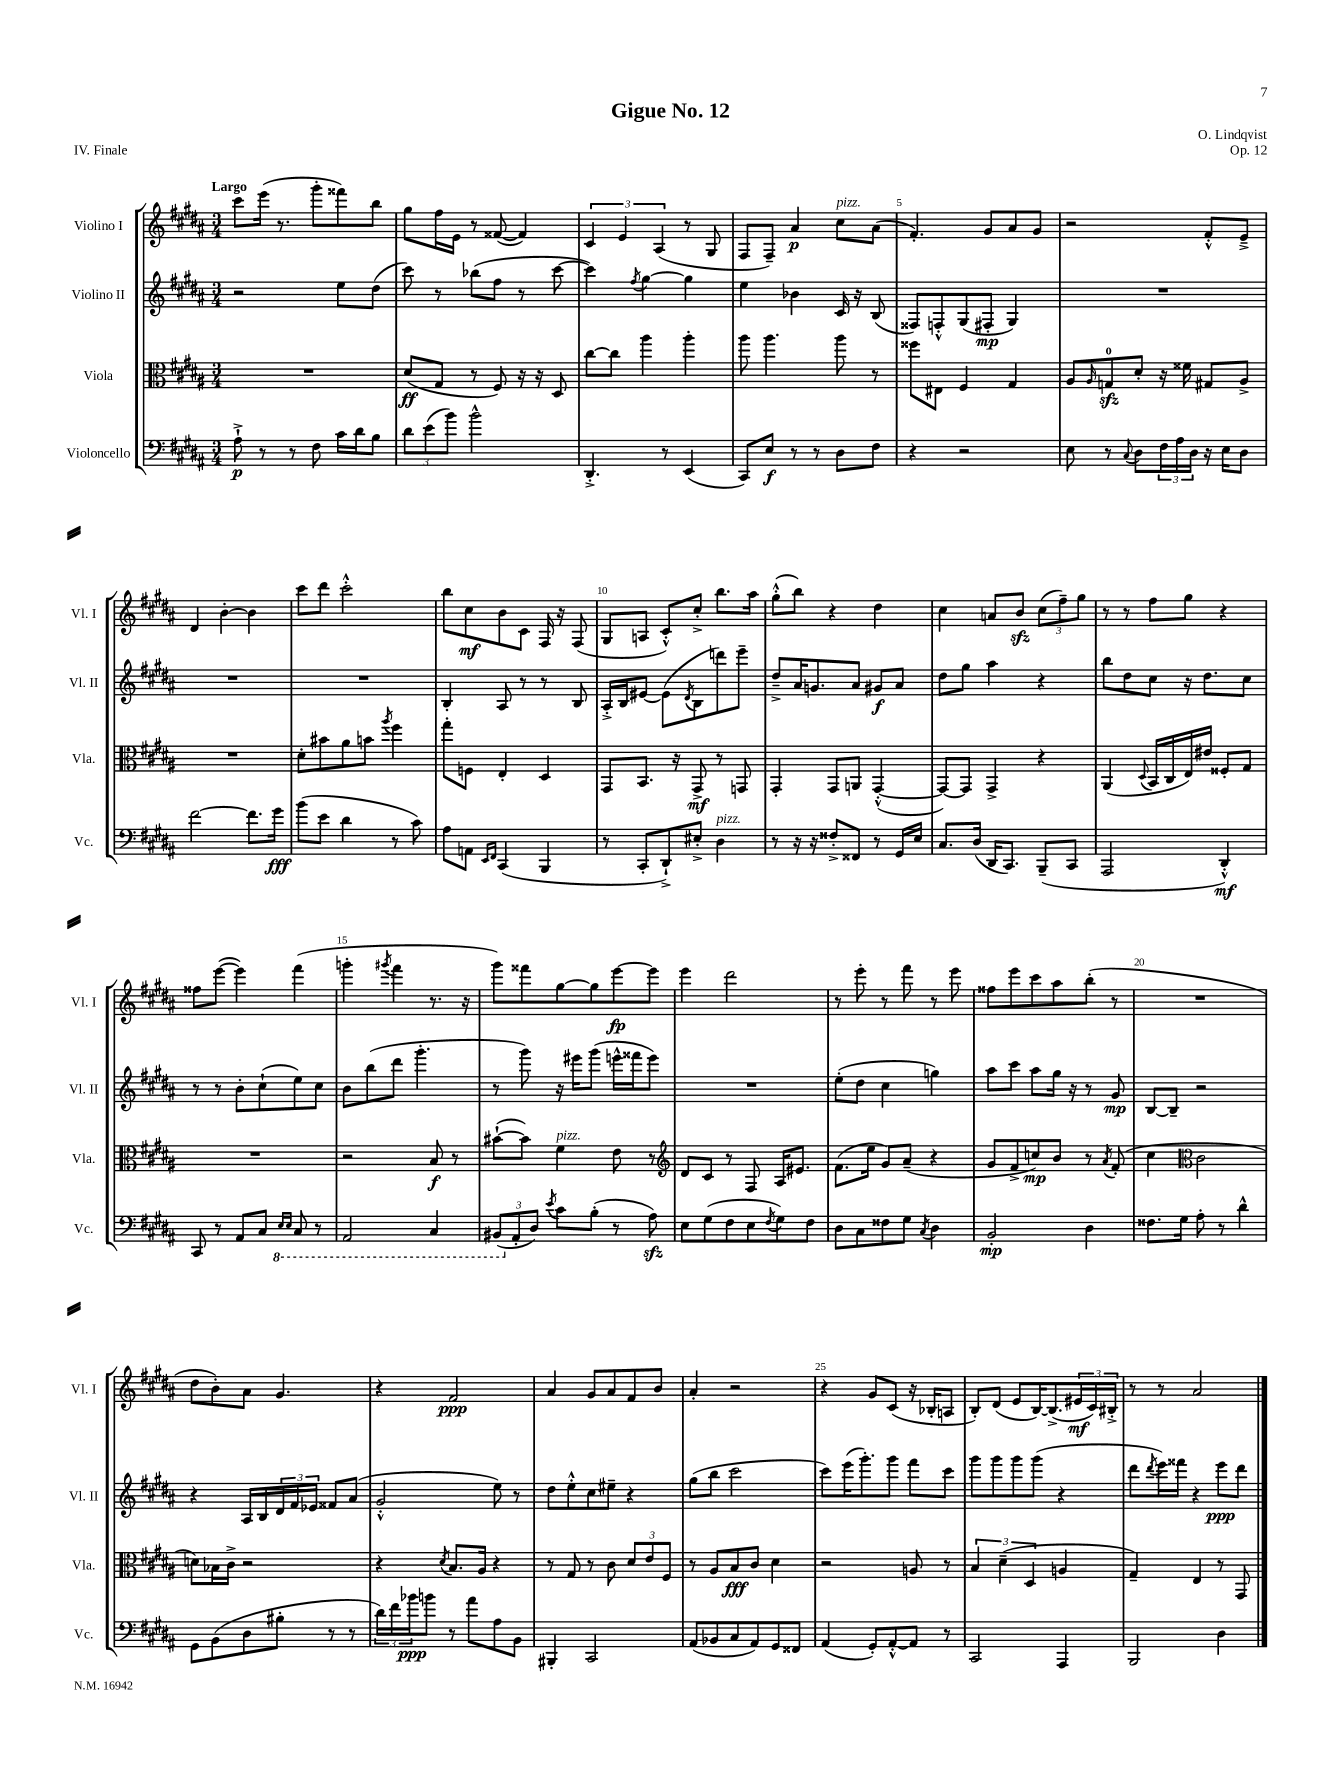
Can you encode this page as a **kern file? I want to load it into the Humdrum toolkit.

**kern	**kern	**kern	**kern
*staff4	*staff3	*staff2	*staff1
*clefF4	*clefC3	*clefG2	*clefG2
*k[f#c#g#d#a#]	*k[f#c#g#d#a#]	*k[f#c#g#d#a#]	*k[f#c#g#d#a#]
*M3/4	*M3/4	*M3/4	*M3/4
8A#`^	2.r	2r	8ccc#
8r	.	.	(16eee
.	.	.	8.r
8r	.	.	.
8F#	.	.	8ggg#'
16c#	.	8ee	8fff##)
16d#	.	.	.
8B	.	(8dd#	8bb
=	=	=	=
12d#	(8d#	8ccc#)	8gg#
(12e	.	.	.
.	8G#	8r	16ff#
12b)	.	.	.
.	.	.	16e
2b^^	8r	(8bb-	8r
.	8F#)	8ff#	([8f##
.	16r	8r	4f##])
.	16r	.	.
.	8D#	[8ccc#	.
=	=	=	=
4.DD#'^	[8cc#	4ccc#])	6c#
.	8cc#]	.	.
.	.	.	6e
.	.	8qff#	.
.	4aa#	[4gg#	.
.	.	.	(6A#
8r	.	.	.
(4EE	4aa#'	4gg#]	8r
.	.	.	8G#
=	=	=	=
8CC#)	8aa#	4ee	8F#
8E	4.aa#	.	8F#~)
8r	.	4b-	4a#
8r	.	.	.
8D#	8aa#	16c#	8cc#
.	.	16r	.
8F#	8r	(8B	(8a#
=	=	=	=
4r	8ff##	8F##)	4.f#')
.	8E#	8F'^^	.
2r	4F#	(8G#	.
.	.	8F#'	8g#
.	4G#	4G#)	8a#
.	.	.	8g#
=	=	=	=
8E	8A#	2.r	2r
.	16qqA#	.	.
8r	8G	.	.
8qqC#	.	.	.
8D#	8d#'	.	.
24F#	16r	.	.
24A#	.	.	.
.	16f##	.	.
24D#	.	.	.
16r	8G#	.	8f#'^^
16E	.	.	.
8D#	8A#^	.	8e~^
=	=	=	=
[2f#	2.r	2.r	4d#
.	.	.	[4b'
8.f#]	.	.	4b]
16g#	.	.	.
=	=	=	=
(8b	8d#'	2.r	8ccc#
8e	8b#	.	8ddd#
4d#	8a#	.	2ccc#'^^
.	8b	.	.
.	8qaa#	.	.
8r	4ff#	.	.
8c#)	.	.	.
=	=	=	=
8A#	8gg#'	4B'	8bb
8AA	8F	.	8cc#
16qqEE	.	.	.
16qqFF#	.	.	.
(4CC#	4E'	8A#	8b
.	.	8r	8c#
4BBB	4D#	8r	16F#
.	.	.	16r
.	.	8B	(8F#
=	=	=	=
8r	8GG#	16A#'^	8G#
.	.	16B	.
8CC#'	8.BB	[8e#	8A
8DD#`^)	.	(8e#]	8c#'^^)
.	16r	.	.
.	.	8qd#	.
8E#'^	8GG#^	8B	8cc#'^
4D#	8r	8ddd)	8.bb
.	8GG	8eee~	.
.	.	.	16aa#
=	=	=	=
8r	4GG#'	8dd#~^	(8gg#'^^
16r	.	16a#	8bb)
16r	.	8.g	.
8F##'^	8GG#	.	4r
8FF##	8AA	8a#	.
8r	([4GG#'^^	8g#	4dd#
16GG#	.	8a#	.
16E	.	.	.
=	=	=	=
8.C#	8GG#_)	8dd#	4cc#
.	8GG#]	8gg#	.
(16D#	.	.	.
16DD#	4GG#^	4aa#	8a
8.CC#)	.	.	.
.	.	.	8b
(8BBB~	4r	4r	(12cc#
.	.	.	12ff#~)
8CC#	.	.	.
.	.	.	12gg#
=	=	=	=
2AAA#	(4AA#	8bb	8r
.	.	8dd#	8r
.	8qqD#	.	.
.	16BB	8cc#	8ff#
.	16C#	.	.
.	16E)	16r	8gg#
.	16e#	8.dd#	.
4DD#'^^)	8F##'	.	4r
.	8G#	8cc#	.
=	=	=	=
8CC#	2.r	8r	8ff##
8r	.	8r	([8eee
8AA#	.	8b'	4eee])
8C#	.	(8cc#`	.
16qqEE	.	.	.
16qqEE	.	.	.
8CC#	.	8ee)	(4fff#
8r	.	8cc#	.
=	=	=	=
2AAA#	2r	8b	4ggg'
.	.	(8bb	.
.	.	.	8qggg#
.	.	8ddd#	4fff#
.	.	4.ggg#'	.
4CC#	8B	.	8.r
.	8r	.	.
.	.	.	16r
=	=	=	=
(12BBB#	([8b#`	8r	8ggg#)
12AA#'	.	.	.
.	8b#])	8ggg#)	8fff##
12D#)	.	.	.
8qe	.	.	.
8c#	4f#	16r	[8gg#
.	.	16eee#	.
(8B'	.	(8ggg#	8gg#]
8r	8e	16eee^^	[8eee
.	.	16fff##	.
8A#)	8r	8eee)	8eee]
=	=	=	=
*	*clefG2	*	*
8E	8d#	2.r	4eee
(8G#	8c#	.	.
8F#	8r	.	2ddd#
8E	8F#	.	.
8qF#	.	.	.
8G#)	16A#	.	.
.	8.e#	.	.
8F#	.	.	.
=	=	=	=
8D#	(8.f#	(8ee'	8r
8C#	.	8dd#	8eee'
.	16ee	.	.
8F##	8g#)	4cc#	8r
8G#	(8a#~	.	8fff#
8qC#	.	.	.
4D#	4r	4gg)	8r
.	.	.	8eee
=	=	=	=
2BB'	8g#	8aa#	8ff##
.	8f#^	8ccc#	8eee
.	8cc)	8aa#	8ccc#
.	8b	16gg#	8aa#
.	.	16r	.
4D#	8r	8r	(8bb'
.	8qa#	.	.
.	(8f#'	8g#	8r
=	=	=	=
8.F##	4cc#	[8B	2.r
.	.	8B~]	.
16G#	.	.	.
*	*clefC3	*	*
8A#'	2c#	2r	.
8r	.	.	.
4d#^^	.	.	.
=	=	=	=
8GG#	8d)	4r	8dd#
(8BB	16B-	.	8b')
.	16c#^	.	.
8D#	2r	16A#	8a#
.	.	16B	.
8B#'	.	24d#	4.g#
.	.	24f#	.
.	.	24e-	.
8r	.	8f##	.
8r	.	(8a#	.
=	=	=	=
24d#)	4r	2g#'^^	4r
24f#	.	.	.
24b-	.	.	.
8b	.	.	.
.	8qd#	.	.
8r	8.B	.	2f#
8a#	.	.	.
.	16A#	.	.
8A#	4r	8ee)	.
8BB	.	8r	.
=	=	=	=
4BBB#'	8r	8dd#	4a#
.	8G#	8ee'^^	.
2CC#	8r	8cc#	8g#
.	8c#	8ee#~	8a#
.	12d#	4r	8f#
.	12e	.	.
.	.	.	8b
.	12F#	.	.
=	=	=	=
(8AA#	8r	(8gg#	4a#'
8BB-	8A#	8bb	.
8C#	8B	2ccc#	2r
8AA#)	8c#	.	.
8GG#	4d#	.	.
8FF##	.	.	.
=	=	=	=
(4AA#	2r	8ccc#)	4r
.	.	(16eee	.
.	.	8.ggg#')	.
8GG#')	.	.	8g#
[8AA#'^^	.	8ggg#	(8c#
8AA#]	8A	8fff#	16r
.	.	.	16B-'
8r	8r	8ccc#	8A
=	=	=	=
2CC#	6B	8ggg#	8B')
.	.	8ggg#	(8d#
.	(6d#~	.	.
.	.	8ggg#	8e
.	6D#	.	.
.	.	(8ggg#	[16B)
.	.	.	(8.B^]
4AAA#	4A	4r	.
.	.	.	24e#
.	.	.	24c#)
.	.	.	24B#'^
=	=	=	=
2BBB	4G#~)	8ddd#	8r
.	.	8qddd#	.
.	.	16eee)	8r
.	.	16fff##	.
.	4E	4r	2a#
4D#	8r	8eee	.
.	8GG#	8ddd#	.
==	==	==	==
*-	*-	*-	*-
